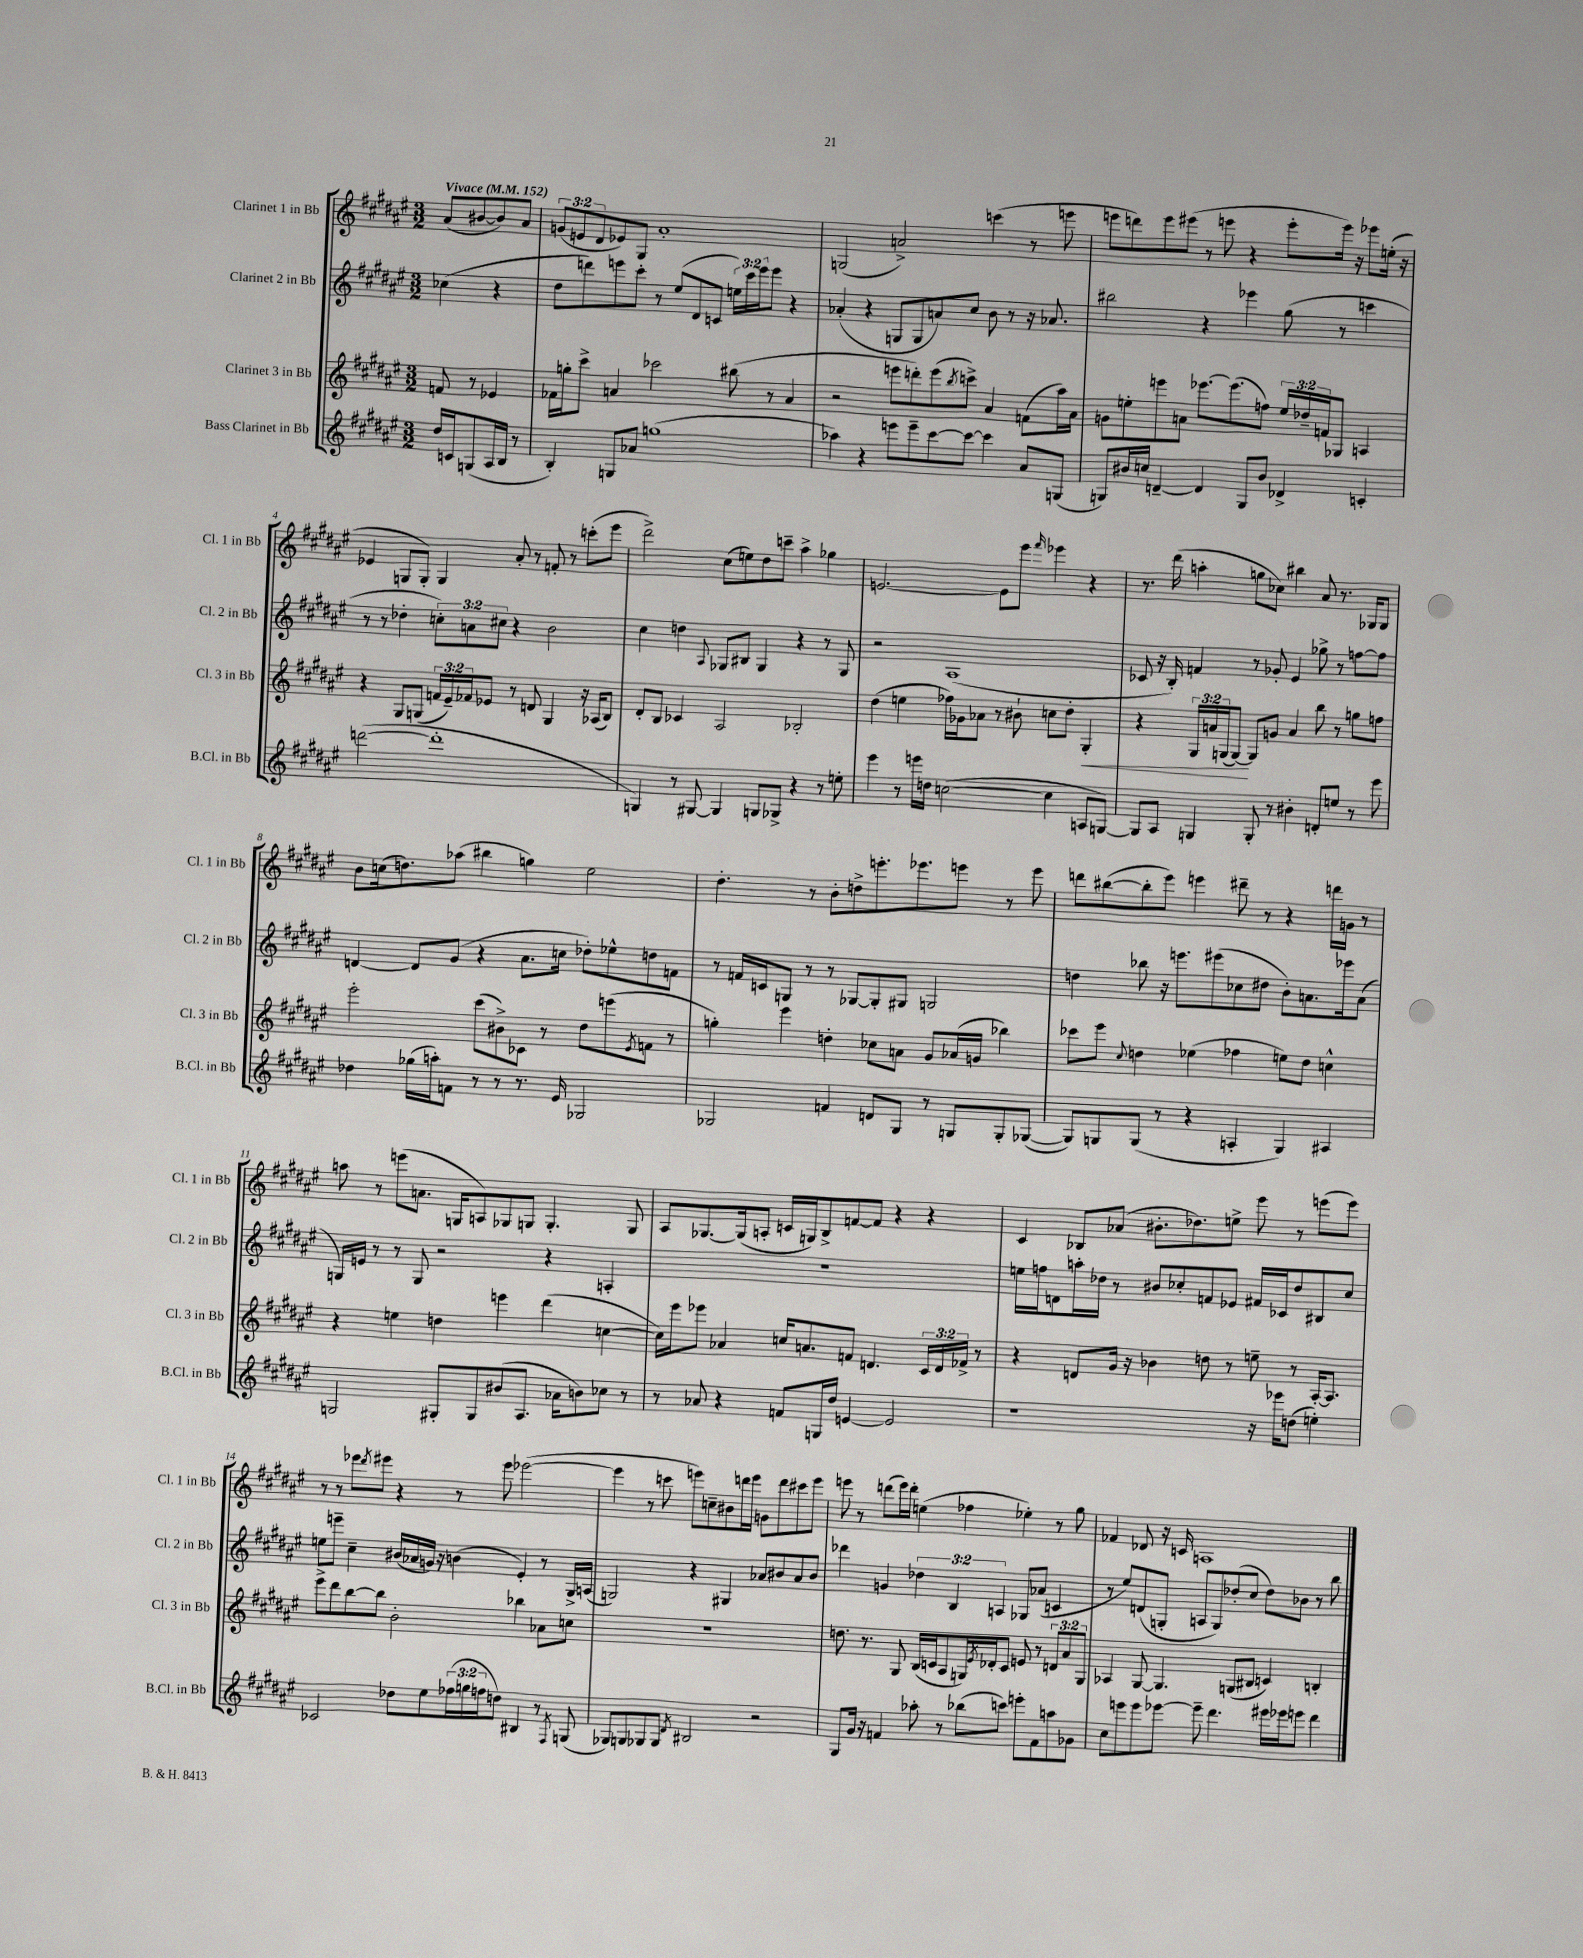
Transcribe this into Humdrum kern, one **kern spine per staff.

**kern	**kern	**dynam	**kern	**kern
*part4	*part3	*part3	*part2	*part1
*staff4	*staff3	*staff3	*staff2	*staff1
*I"Bass Clarinet in Bb	*I"Clarinet 3 in Bb	*	*I"Clarinet 2 in Bb	*I"Clarinet 1 in Bb
*I'B.Cl. in Bb	*I'Cl. 3 in Bb	*	*I'Cl. 2 in Bb	*I'Cl. 1 in Bb
*clefG2	*clefG2	*	*clefG2	*clefG2
*k[f#c#g#d#a#e#]	*k[f#c#g#d#a#e#]	*	*k[f#c#g#d#a#e#]	*k[f#c#g#d#a#e#]
*M3/2	*M3/2	*	*M3/2	*M3/2
*MM152	*MM152	*	*MM152	*MM152
=	=	=	=	=
!	!	!	!	!LO:TX:a:B:t=Vivace
16dd#/LL	8fn/	.	(4cc-X\	(8a#/L
16cn/J	.	.	.	.
(8Gn/	8r	.	.	[8b#X/
16A#/L	4e-X/	.	4r	8b#/])
16B/JJ	.	.	.	.
8r	.	.	.	8a#/J
=1	=1	=1	=1	=1
4B'/)	16f-X\LL	.	8dd#\L	(12gn/L
.	16ggn'\J	.	.	.
.	.	.	.	12en/
.	8ccc#^\J	.	8dddn\)	.
.	.	.	.	12d#/
8Gn/L	4an/	.	8eeen\	8e-X/)
8a-X/J	.	.	8ccc#'\J	8G#/J
(1ggn	2ccc-X\	.	8r	1a#'
.	.	.	(8ee#/L	.
.	.	.	8d#/	.
.	.	.	8cn/J	.
.	(8bb#X\	.	24een\LL)	.
.	.	.	24ccc#\	.
.	.	.	24eee\J	.
.	8r	.	8eee\J	.
.	4a/	.	4r	.
=2	=2	=2	=2	=2
4aa-X\)	2r	.	(4a-X'/	(2Gn/
4r	.	.	4r	.
8eeen\L	8eeen\L	.	8Gn/L	2an^/)
8eee~\	8dddn'\)	.	8G/	.
[8ccc#\	(8eee\	.	8an/)	.
.	8qbb/	.	.	.
8ccc#\J_	8cccn^\J)	.	8cc#/J	.
4ccc#\]	4a#/	.	8b\	(4cccn\
.	.	.	8r	.
8a#/L	(8fn\L	.	16r	8r
.	.	.	8.a-X/	.
(8Gn/J	16aa#\L)	.	.	8eeen\
.	16a#\JJ	.	.	.
=3	=3	=3	=3	=3
8Gn/L)	8gn\L	.	2bb#X\	8eeen\L
16b#X/L	8een'\	.	.	8dddn\)
16ccn/JJ	.	.	.	.
[4dn~/	8eeen\	.	.	8eee\
.	8an\J	.	.	(8eee#X\J
4d/]	[8.eee-X\L	.	4r	8r
.	.	.	.	8eeen\
.	(8.eee-\]	.	.	.
8G/L	.	.	4eee-X\	4r
8b#/J	8ffn\J)	.	.	.
4d-X^/	24ee/LL	.	(8gg#\	8eee'\L
.	24dd-X~/	.	.	.
.	24fn/J	.	.	.
.	8G-X/J	.	8r	16eee\Jk)
.	.	.	.	16r
4cn'/	4An/	.	4cccn\	8eee-X\L
.	.	.	.	(16een'\Jk
.	.	.	.	16r
!!LO:LB:g=z
=4	=4	=4	=4	=4
([2dddn\	4r	.	8r	4e-X/
.	.	.	8r	.
.	8G#/L	.	4dd-X'\	8Gn/L
.	(8Gn/J	.	.	8G'/J)
1ddd']	24fn/LL	.	12ccn'\L)	4G/
.	24e#~/)	.	.	.
.	24f-X/J	.	12an\	.
.	8e-X/J	.	.	.
.	.	.	12cc#X\J	.
.	8r	.	4r	8a#'/
.	8dn/	.	.	8r
.	4G/	.	2b\	8fn'/
.	.	.	.	8r
.	16r	.	.	(8cccn'\L
.	(16A-X/KL	.	.	.
.	8B/J)	.	.	8eee#\J
=5	=5	=5	=5	=5
4Gn/)	8d#'/L	.	4cc#\	2ddd#^\)
.	8B/J	.	.	.
8r	4c-X/	.	4ddn\	.
[8G#X/	.	.	.	.
.	.	.	8qqA#/	.
4G#/]	2A#/	.	8G-X/L	(8cc#\L
.	.	.	8B#X/J	8een\)
8Gn/L	.	.	4G-/	8dd#\
8G-X^/J	.	.	.	8cccn~\J
4r	2B-X'/	.	4r	4aa#^\
8r	.	.	8r	4gg-X\
8een'\	.	.	8G-/	.
=6	=6	=6	=6	=6
4eee#\	(4dd#\	.	2r	[2.en/
8r	4een\	.	.	.
16eeen\LL	.	.	.	.
16ddn\JJ	.	.	.	.
([2ccn\	16ff-X\LL)	.	(1A#	.
.	16g-X\J	.	.	.
.	8a-X\J	.	.	.
.	8r	.	.	8e\L]
.	8b#X`\	.	.	8eee#\J
.	.	.	.	16qqfff#/
4cc\]	8ccn\L	.	.	4eee-X\
.	8dd#'\J	.	.	.
!	!	!LO:HP:b	!	!
8An/L	4G#'/	<	.	4r
[8Gn/J)	.	.	.	.
=7	=7	=7	=7	=7
8G/L]	4r	.	8c-X/	8.r
8A#/J	.	.	16r	.
.	.	.	16B'/)	(16ddd#\
4Gn/	24G#/LL	.	4fn/	4aan'\
.	24an/	.	.	.
.	(24Gn/J	.	.	.
.	[8G/J)	.	.	.
8G'/	8G/L]	[	8r	8ggn\L
8r	8gn/J	.	8g-X'/	8cc-X\J)
4b#X'\	4a/	.	4e#/	4bb#X\
8dn'/L	8bb\	.	8gg-X^\	8a#/
8een/J	8r	.	8r	8.r
8r	8ggn\L	.	[8ffn\L	.
.	.	.	.	16G-X/KL
8eee#\	8ffn\J	.	8ff\J]	8G-/J
!!LO:LB:g=z
=8	=8	=8	=8	=8
4dd-X\	2eee#'\	.	[4dn/	8b\L
.	.	.	.	(16ccn\k
.	.	.	.	8.ddn\)
(16gg-X\LL	.	.	8d/L]	.
16aan'\J)	.	.	.	.
8fn\J	.	.	(8g#/J	(8aa-X\J
8r	(8ccc#\L	.	4r	4bb#X\
8r	8b#X^\)	.	.	.
8.r	8c-X\J	.	8.a#\L	4ggn\)
.	8r	.	.	.
16e#/	.	.	16ccn\Jk	.
2G-X/	8dd#\L	.	8dd-X'\L)	2ee#\
.	(8eeen\	.	8ee-X^^\	.
.	8qe#/	.	.	.
.	8fn\J	.	8ddn\	.
.	8r	.	8fn\J	.
=9	=9	=9	=9	=9
2G-X/	4ggn'\)	.	8r	4.dd#'\
.	.	.	16fn/LL	.
.	.	.	16cn/J	.
.	4eee#\	.	8Gn/J	.
.	.	.	8r	8r
4fn/	4ddn'\	.	8r	8b'\L
.	.	.	[8G-X/L	8ddn^\
8dn/L	8cc-X\L	.	8G-'/]	8.eeen'\
8G-/J	8an\J	.	8G#X/J	.
.	.	.	.	8.eee-X\
8r	8g#/L	.	2Gn/	.
8Gn/L	(16a-X/L	.	.	8eeen\J
.	16gn/JJ	.	.	.
8G'/	4bb-X\)	.	.	8r
([8G-X/J	.	.	.	8eee\
=10	=10	=10	=10	=10
8G-/L])	8ccc-X\L	.	4ddn\	8dddn\L
8Gn/	8eee#\J	.	.	([8bb#X\
.	8qqcc#/	.	.	.
(8G/J	4ddn\	.	8bb-X\	8bb#'\]
8r	.	.	16r	8eee#\J)
.	.	.	8.eeen\L	.
4r	(4ee-X\	.	.	4eeen\
.	.	.	(8eee#X\	.
4An'/	4ff-X\	.	8cc-X\	8ddd#X~\
.	.	.	8dd#X\J	8r
4G/)	8een\L)	.	8b'\L)	4r
.	8dd\J	.	8.an\	.
4A#X/	4ccn^^\	.	.	16dddn\LL
.	.	.	16eee-X\k	16gn\JJ
.	.	.	(8a\J	8r
!!LO:LB:g=z
=11	=11	=11	=11	=11
2Gn/	4r	.	16Gn/LL)	8aan\
.	.	.	16en/JJ	.
.	.	.	8r	8r
.	4een\	.	8r	(8eeen\L
.	.	.	8G/	8.an\J
8G#X'/L	4ddn\	.	2r	.
.	.	.	.	16Gn/KL
8G#/	.	.	.	8An/)
(8b#X/	4eeen\	.	.	8G-X/
8.A#/J	.	.	.	8Gn/J
.	(4ddd#\	.	4r	4.G'/
16a-X\KL	.	.	.	.
8bn\)	.	.	.	.
8cc-X\J	[4ccn\	.	4An'/	.
8r	.	.	.	8G/
=12	=12	=12	=12	=12
8r	16cc\LL])	.	1.r	8A#/L
.	16eee#\J	.	.	.
8a-X/	8eee-X\J	.	.	[8.G-X/
4r	4a-X/	.	.	.
.	.	.	.	(16G-/k]
.	.	.	.	8An'/J
8fn/L	16ccn/KL	.	.	16cn/LL
.	8.an/	.	.	16Gn/J)
16Gn/L	.	.	.	8B^/
16dd#/JJ	.	.	.	.
[4en/	8fn/J	.	.	[8fn/
.	4.dn/	.	.	8f/J]
2e/]	.	.	.	4r
.	24c#/LL	.	.	4r
.	24d/	.	.	.
.	24f-X^/JJ	.	.	.
.	8r	.	.	.
=13	=13	=13	=13	=13
1r	4r	.	16een\LL	4c#/
.	.	.	16ffn\J	.
.	.	.	8dn\	.
.	8dn/L	.	16aan'\L	8B-X/L
.	.	.	16dd-X\JJ	.
.	16g#/Jk	.	8r	(8a-X/J
.	16r	.	.	.
.	4b-X\	.	8b#X/L	8.b#X'\L
.	.	.	8cc-X'/	.
.	.	.	.	8.dd-X\)
.	8ddn\	.	8fn/	.
.	8r	.	8e-X/J	8een^\J
16r	8een~\	.	16f#X/LL	8eee#\
16eee-X\KL	.	.	16c-X/J	.
(8ddn\J	8r	.	8dd-/	8r
4een'\)	[16A#'/KL	.	8B#X/	(8eeen\L
.	8.A#/J]	.	.	.
.	.	.	8cc-/J	8eee\J)
!!LO:LB:g=z
=14	=14	=14	=14	=14
2c-X/	8eee#^\L	.	8een\L	8r
.	8ddd#\	.	8eeen~\J	8r
.	[8bb\	.	4cc#~\	8eee-X\L
.	.	.	.	8qddd#/
.	8bb\J]	.	.	8eee#X\J
8dd-X\L	2b'\	.	(16b#X/LL	4r
.	.	.	16a-X/	.
8ee#\	.	.	16gn/JJ)	.
.	.	.	16r	.
(24ff-X\L	.	.	(4bn\	8r
24ggn\	.	.	.	.
24ffn\J	.	.	.	.
8ddn\J)	.	.	.	8eee#\
4B#X/	4bb-X\	.	4e#'/)	([2eee-X\
8r	8a-X\L	.	8r	.
8qF#/	.	.	.	.
(8Gn/	8ccn\J	.	16G#^/LL	.
.	.	.	(16An/JJ	.
=15	=15	=15	=15	=15
8G-X/L)	1.r	.	2Gn/)	4eee-\]
8Gn/	.	.	.	.
8G-X/	.	.	.	8r
8G-/J	.	.	.	8cccn\
8qd#/	.	.	.	.
2B#X/	.	.	4r	8eeen\L)
.	.	.	.	8ccn~\
.	.	.	4G#X/	8b#X\
.	.	.	.	16dddn\L
.	.	.	.	16eee\JJ
2r	.	.	8a-X/L	8gn\L
.	.	.	8b#X/	8ddd\
.	.	.	8a-/	8ccc#X\
.	.	.	8b#/J	8eee\J
=16	=16	=16	=16	=16
8G#/L	8.ddn\	.	4ddd-X\	8eeen\
16g#/Jk	.	.	.	8r
16r	8.r	.	.	.
4fn/	.	.	4gn/	(8dddn\L
.	8G#/	.	.	16eee\L)
.	.	.	.	16ddd'\JJ
8aa-X'\	(16B/LL	.	6dd-X\	(4een\
.	16cn/J	.	.	.
8r	8A#/	.	.	.
.	.	.	6B/	.
(8bb-X\L	16Gn/L)	.	.	4ff-X\
.	8qe#/	.	.	.
.	16d-X'/J	.	.	.
.	.	.	6An/	.
8cccn\J)	8c/J	.	.	.
8eeen'\L	8en/	.	8G-X/L	4ee-X'\)
8f\	8r	.	(8a-X/J	.
8aan\	12dn/L	.	4cn/	8r
.	12a#/	.	.	.
8g-X\J	.	.	.	8gg#\
.	12G/J	.	.	.
=17	=17	=17	=17	=17
8cc#\L	4A-X/	.	8r	4f-X/
8eeen\	.	.	8ee#/L)	.
8eee\	[8G#/	.	(8dn/	8d-X/
[8eee-X\J	4.G#/]	.	8Gn'/J	16r
.	.	.	.	16cn/
8eee-~\]	.	.	8An/L	1An
4.ddd#\	.	.	8G/)	.
.	(8Gn/L	.	(8dd-X'/	.
.	8B#X/J	.	8cc#/J	.
16eee#X\LL	4cn/)	.	8dd-\L)	.
16eee-X\J	.	.	.	.
8eeen\J	.	.	8b-X\J	.
4ddd#\	4Bn'/	.	8r	.
.	.	.	8bb\	.
==	==	==	==	==
*-	*-	*-	*-	*-
